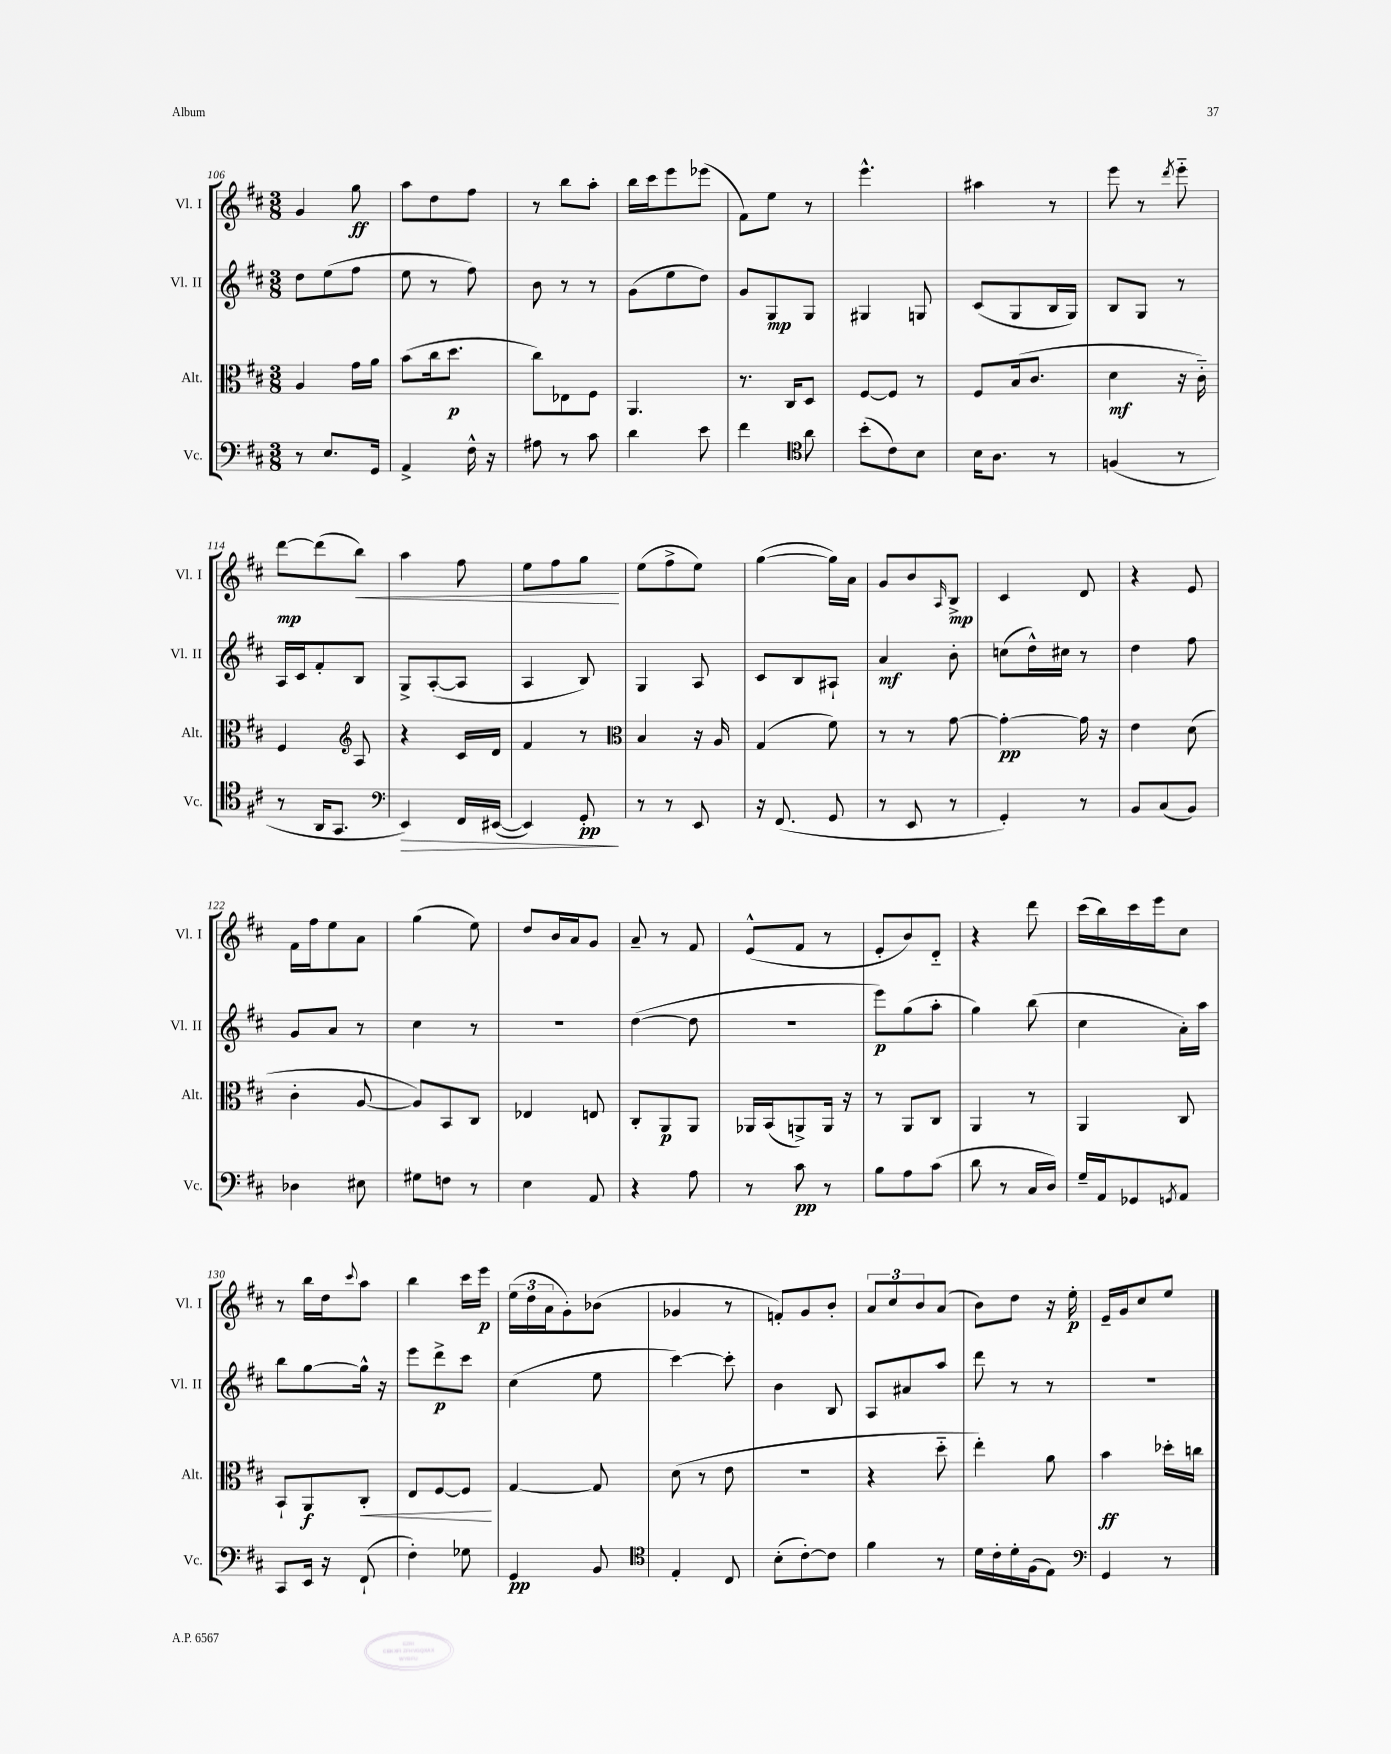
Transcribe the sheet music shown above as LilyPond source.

<<
\new StaffGroup <<
\new Staff = "s0" \with { instrumentName = "Vl. I" shortInstrumentName = "Vl. I" } {
    \clef treble \key d \major \numericTimeSignature \time 3/8
    g'4 g''8\ff |
    a''8 d''8 fis''8 |
    r8 b''8 a''8-. |
    b''16 cis'''16 e'''8 ees'''8( |
    fis'8) e''8 r8 |
    e'''4.-^ |
    ais''4 r8 |
    e'''8 r8 \acciaccatura { d'''8 } e'''8-_ |
    d'''8~\mp d'''8( b''8\<) |
    a''4 fis''8 |
    e''8 fis''8 g''8\! |
    e''8( fis''8-> e''8) |
    g''4~( g''16) a'16 |
    g'8 b'8 \grace { a16 } b8->\mp |
    cis'4 d'8 |
    r4 e'8 |
    fis'16 fis''16 e''8 a'8 |
    g''4( e''8) |
    d''8 b'16 a'16 g'8 |
    a'8-- r8 fis'8 |
    e'8-^( fis'8 r8 |
    e'8-. b'8) d'8-_ |
    r4 d'''8 |
    cis'''16( b''16) cis'''16 e'''16 cis''8 |
    r8 b''16 d''16 \appoggiatura { cis'''8 } a''8 |
    b''4 cis'''16 e'''16\p |
    \tuplet 3/2 { e''16( d''16 a'16 } g'8-.) bes'8( |
    ges'4 r8 |
    f'8-.) g'8 b'8-. |
    \tuplet 3/2 { a'8 cis''8 b'8 } a'8( |
    b'8) d''8 r16 e''16-.\p |
    e'16-- g'16 cis''8 e''8 \bar "|." |
}
\new Staff = "s1" \with { instrumentName = "Vl. II" shortInstrumentName = "Vl. II" } {
    \clef treble \key d \major \numericTimeSignature \time 3/8
    d''8 e''8( fis''8 |
    e''8 r8 fis''8) |
    b'8 r8 r8 |
    g'8( e''8 d''8) |
    g'8 g8\mp g8 |
    gis4 g8 |
    cis'8( g8 b16 g16) |
    b8 g8 r8 |
    a16 cis'16 fis'8-. b8 |
    g8-> a8~-.( a8 |
    a4 b8) |
    g4 a8 |
    cis'8 b8 ais8-! |
    a'4\mf b'8-. |
    c''8( d''16-^) cis''16 r8 |
    d''4 fis''8 |
    g'8 a'8 r8 |
    cis''4 r8 |
    R4. |
    d''4~( d''8 |
    R4. |
    e'''8\p) g''8( a''8-. |
    g''4) b''8( |
    cis''4 a'16-.) a''16 |
    b''8 g''8~ g''16-^ r16 |
    e'''8 d'''8->\p cis'''8 |
    cis''4( e''8 |
    cis'''4~) cis'''8-. |
    b'4 b8 |
    a8 ais'8 a''8 |
    d'''8 r8 r8 |
    R4. \bar "|." |
}
\new Staff = "s2" \with { instrumentName = "Alt." shortInstrumentName = "Alt." } {
    \clef alto \key d \major \numericTimeSignature \time 3/8
    a4 g'16 a'16 |
    b'8( cis''16 d''8.\p |
    cis''8) ees8 fis8 |
    a,4. |
    r8. cis16 d8 |
    fis8~ fis8 r8 |
    fis8 b16( cis'8. |
    d'4\mf r16 cis'16-_) |
    fis4 \clef treble a8 |
    r4 cis'16 d'16 |
    fis'4 r8 |
    \clef alto b4 r16 a16 |
    g4( fis'8) |
    r8 r8 g'8~ |
    g'4~-.\pp g'16 r16 |
    e'4 d'8( |
    cis'4-. a8~ |
    a8) b,8 cis8 |
    ees4 e8 |
    cis8-. a,8\p a,8 |
    aes,16 b,16( a,8->) a,16 r16 |
    r8 a,8 cis8 |
    a,4 r8 |
    a,4 cis8 |
    b,8-! a,8\f cis8-.\< |
    e8 fis8~ fis8\! |
    g4~ g8 |
    d'8( r8 e'8 |
    R4. |
    r4 d''8-_ |
    e''4-.) a'8 |
    b'4\ff des''16-. c''16 \bar "|." |
}
\new Staff = "s3" \with { instrumentName = "Vc." shortInstrumentName = "Vc." } {
    \clef bass \key d \major \numericTimeSignature \time 3/8
    r8 e8. g,16 |
    a,4-> fis16-^ r16 |
    ais8 r8 cis'8 |
    d'4 e'8 |
    fis'4 \clef tenor a'8 |
    b'8-.( cis'8) b8 |
    b16 a8. r8 |
    f4( r8 |
    r8 a,16 g,8. |
    \clef bass e,4\>) fis,16 eis,16~( |
    eis,4) g,8-.\pp\! |
    r8 r8 e,8 |
    r16 fis,8.( g,8 |
    r8 e,8 r8 |
    g,4-.) r8 |
    b,8 cis8( b,8) |
    des4 eis8 |
    gis8 f8 r8 |
    e4 a,8 |
    r4 a8 |
    r8 cis'8\pp r8 |
    b8 a8 cis'8( |
    d'8 r8 cis16 d16) |
    g16-- a,16 ges,8 \acciaccatura { g,8 } a,8 |
    cis,8 e,16 r16 fis,8-!( |
    fis4-.) ges8 |
    g,4\pp b,8 |
    \clef tenor e4-. cis8 |
    b8-.( cis'8~-.) cis'8 |
    fis'4 r8 |
    d'16 cis'16-. d'16-. fis16( e8) |
    \clef bass g,4 r8 \bar "|." |
}
>>
>>
\layout { \context { \Score currentBarNumber = #106 } }
